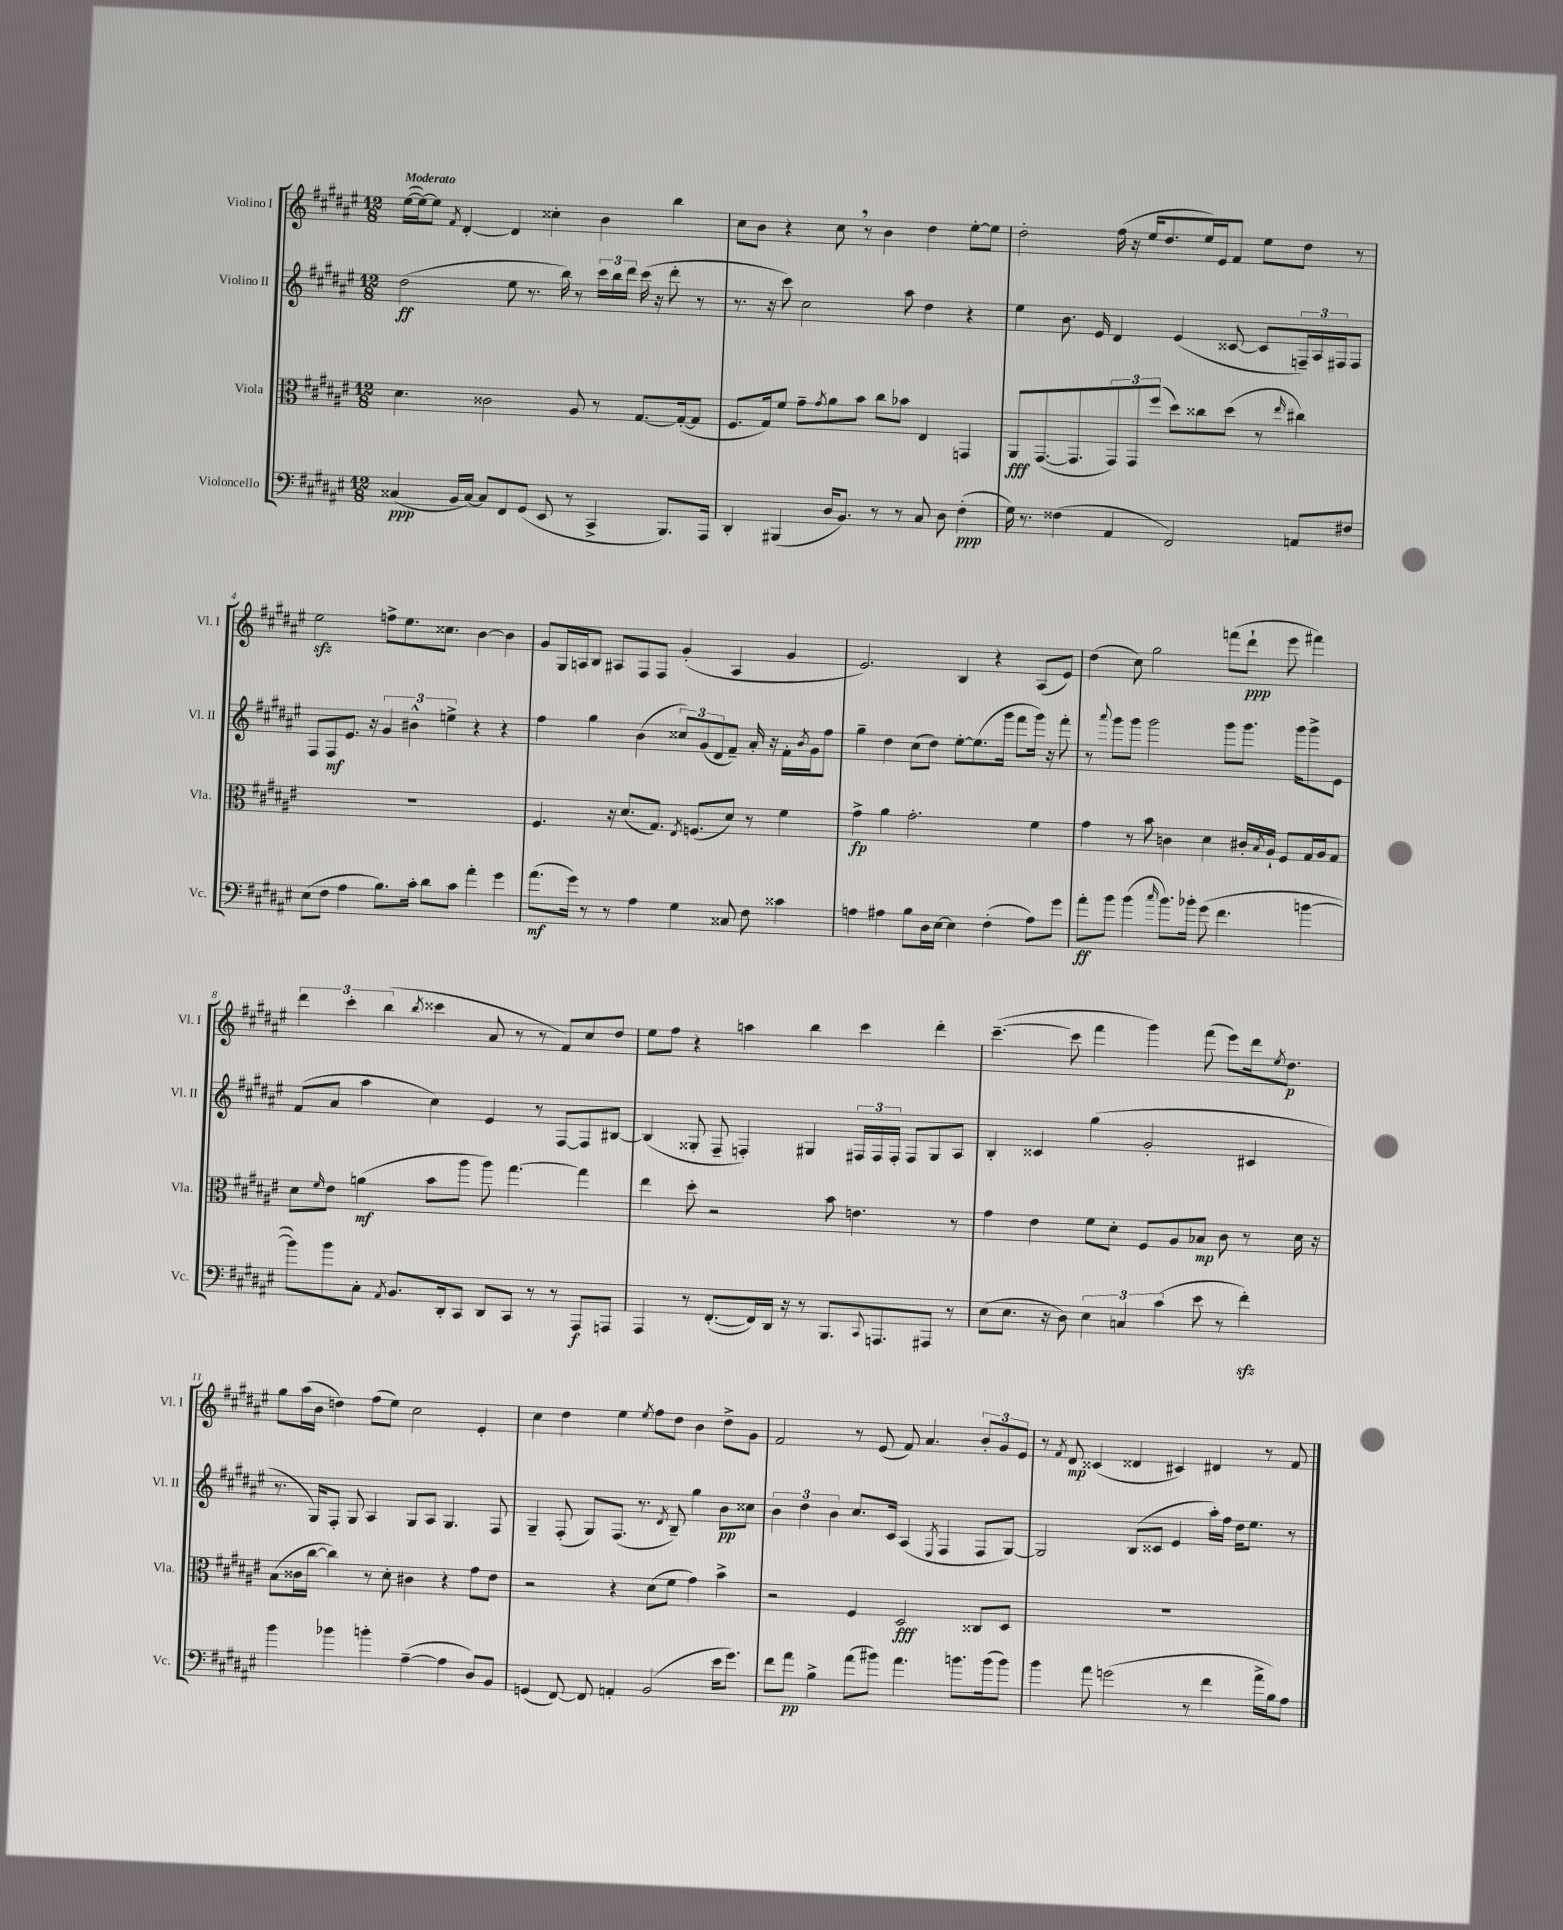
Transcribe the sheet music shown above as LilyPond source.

<<
\new StaffGroup <<
\new Staff = "s0" \with { instrumentName = "Violino I" shortInstrumentName = "Vl. I" } {
    \clef treble \key fis \major \numericTimeSignature \time 12/8 \tempo "Moderato"
    eis''16~( eis''16~) eis''8 \acciaccatura { fis'8 } dis'4~-. dis'4 cisis''4-. b'4 b''4 |
    cis''8 b'8 r4 cis''8 \breathe r8 b'4 dis''4 eis''8~-. eis''8 |
    dis''2-. fis''16( r16 eis''16 dis''8. eis''16) eis'16 fis'8 eis''8 dis''8 r8 |
    eis''2\sfz f''8-> eis''8. cisis''8. b'4~ b'4 |
    gis'8 gis16 a16 b8 ais8 fis8 fis8 gis'4-.( ais4 gis'4 |
    eis'2.) b4 r4 ais8( eis'8) |
    dis''4( cis''8) gis''2 f'''8( dis'''8-!\ppp eis'''8 fis'''4) |
    \tuplet 3/2 { dis'''4 cis'''4-. b''4( } \acciaccatura { b''8 } cisis'''4 ais'8 r8 r8 fis'8) cis''8 dis''8 |
    eis''8 fis''8 r4 a''4 b''4 cis'''4 dis'''4-. |
    cis'''4.~--( cis'''8 fis'''4 gis'''4) fis'''8( eis'''8) dis'''16 \acciaccatura { eis''8 } dis''8.\p |
    gis''8 ais''16( b'16 d''4) fis''8( eis''8) cis''2 eis'4-. |
    cis''4 dis''4 eis''4 \acciaccatura { eis''8 } fis''8 dis''8 b'4 dis''8-> gis'8 |
    fis'2 r8 eis'8( fis'8) ais'4. \tuplet 3/2 { b'8-. gis'8 eis'8 } |
    r8 \acciaccatura { fis'8 } dis'8\mp cisis'4( disis'4 cis'4) dis'4 r8 fis'8 \bar "|." |
}
\new Staff = "s1" \with { instrumentName = "Violino II" shortInstrumentName = "Vl. II" } {
    \clef treble \key fis \major \numericTimeSignature \time 12/8
    dis''2\ff( eis''8 r8. b''16) r8 \tuplet 3/2 { cis'''16 b''16 dis'''16 } cis'''16( r16 dis'''8-. r8 |
    r8. r16 cis'''8) cis''2 ais''8 dis''4 r4 |
    eis''4 b'8. eis'16 dis'4 eis'4( cisis'8~ cisis'8 \tuplet 3/2 { f16--) ais16 fis16 } fis8 |
    fis8 fis8\mf eis'8. r16 \tuplet 3/2 { gis'4 bis'4-^ e''4-> } r4 r4 |
    fis''4 gis''4 b'4( \tuplet 3/2 { cisis''8) gis'8( dis'8 } fis'8--) ais'16-. r16 fis'16-. \acciaccatura { b'8 } gis'16 fis''8 |
    gis''4-- dis''4 cis''8( dis''8) eis''8~-. eis''8.( gis'''16 fis'''8 gis'''16) r16 fis'''8-. |
    r8 \appoggiatura { ais'''8 } gis'''8 gis'''8 gis'''2 gis'''8 gis'''8. gis'''16 gis'''8-> eis'8 |
    fis'8( ais'8 ais''4 cis''4) eis'4 r8 fis8~ fis8 bis8~ |
    bis4( gisis8-. fis8-- f4-.) gis4 \tuplet 3/2 { fis16 fis16 fis16-. } fis8 gis8 ais8 |
    b4-. cisis'4 gis''4( gis'2-. cis'4 |
    r8. gis16) fis8-. gis8 ais4 gis8 ais8 gis4. fis8 |
    gis4-- fis8-.( gis8) fis8.( r8. \acciaccatura { dis'8 } b8--) gis''4 b'8\pp cisis''8 |
    \tuplet 3/2 { b'4 dis''4 b'4 } cis''8. cis'16 ais4( \acciaccatura { eis8 } fis4 fis8 gis8~) |
    gis2 b8( cisis'8 eis'4 ais''16-.) fis''16 dis''16 eis''8. r8 \bar "|." |
}
\new Staff = "s2" \with { instrumentName = "Viola" shortInstrumentName = "Vla." } {
    \clef alto \key fis \major \numericTimeSignature \time 12/8
    dis'4. cisis'2 ais8 r8 gis8.~ gis16~-.( gis8 |
    fis8. gis16) fis'8 gis'8-- \acciaccatura { gis'8 } ais'8 b'8 cis''8 bes'8 eis4 g,4 |
    ais,8\fff gis,8.~( gis,8. \tuplet 3/2 { gis,8) gis,8 fis''8( } dis''8) cisis''8 dis''8( r8 \grace { eis''16 } cis''4) |
    R1. |
    fis4. r16 dis'8.( gis8.) \acciaccatura { eis8 } f8.( dis'8) r8 fis'4 |
    gis'4->\fp ais'4 gis'2.-. fis'4 |
    gis'4 r8 b'8 c'4 dis'4 cis'16-. \acciaccatura { b8 } ais16-! fis8 gis16 ais16 gis8 |
    dis'8 \grace { fis'16 } eis'8 a'4\mf( b'8 ais''8 ais''8) gis''4.~ gis''4 |
    eis''4 dis''8-. r2 b'8 e'4. r8 |
    gis'4 eis'4 fis'8 dis'8-. fis8 ais8 bes8\mp cis'8 r8 dis'16 r16 |
    b8( cisis'16 cis''16~ cis''4) r8 dis'8-. cis'4 r4 gis'8 eis'8 |
    r2 r4 dis'8( fis'8 gis'4) b'4-> |
    r2 fis4 dis2\fff cisis8 dis8 |
    R1. \bar "|." |
}
\new Staff = "s3" \with { instrumentName = "Violoncello" shortInstrumentName = "Vc." } {
    \clef bass \key fis \major \numericTimeSignature \time 12/8
    cisis4\ppp( b,16 cisis16~) cisis8 fis,8 gis,8( eis,8 r8 cis,4-> b,,8.) ais,,16 |
    dis,4-. bis,,4( dis16 b,8.) r8 r8 cis8 dis8 fis4-.\ppp( |
    gis16) r8. fisis4( ais,4 fis,2) a,8 fis8 |
    eis8( fis8 ais4 b8.) cis'16-. dis'8 cis'8 ais'4-. gis'4 |
    ais'8.\mf( gis'16) r8 r8 ais4 gis4 cisis8 fis8 cisis'4 |
    a4 ais4 b8 dis16 eis16~ eis4 fis4-.( ais8) gis'8 |
    ais'8-.\ff b'8 b'4( \grace { cis''16 } b'8.) bes'16-. gis'8( fis'4. b'4~ |
    b'8) b'8 cis8-. \acciaccatura { ais,8 } b,8. dis,16-. cis,8 dis,8 cis,8 r8 r8 ais,,8\f a,,8 |
    ais,,4 r8 fis,8.~-.( fis,16) dis,16 r16 r8 b,,8. \appoggiatura { cis,8 } a,,8. ais,,8 r8 |
    eis8( eis8. r16 dis8) \tuplet 3/2 { eis4 c4 cis'4( } eis'8 r8 fis'4-.\sfz) |
    b'4 bes'4 b'4-. ais4~--( ais4 dis8) b,8 |
    g,4( fis,8~) fis,8 a,4-. b,2( eis'16 gis'8.) |
    fis'8 ais'8\pp b4-> ais'8( bis'8) ais'4. b'8. b'16( b'8) |
    b'4 ais'8 g'2( r8 fis'4 ais'16-> b16) ais8 \bar "|." |
}
>>
>>
